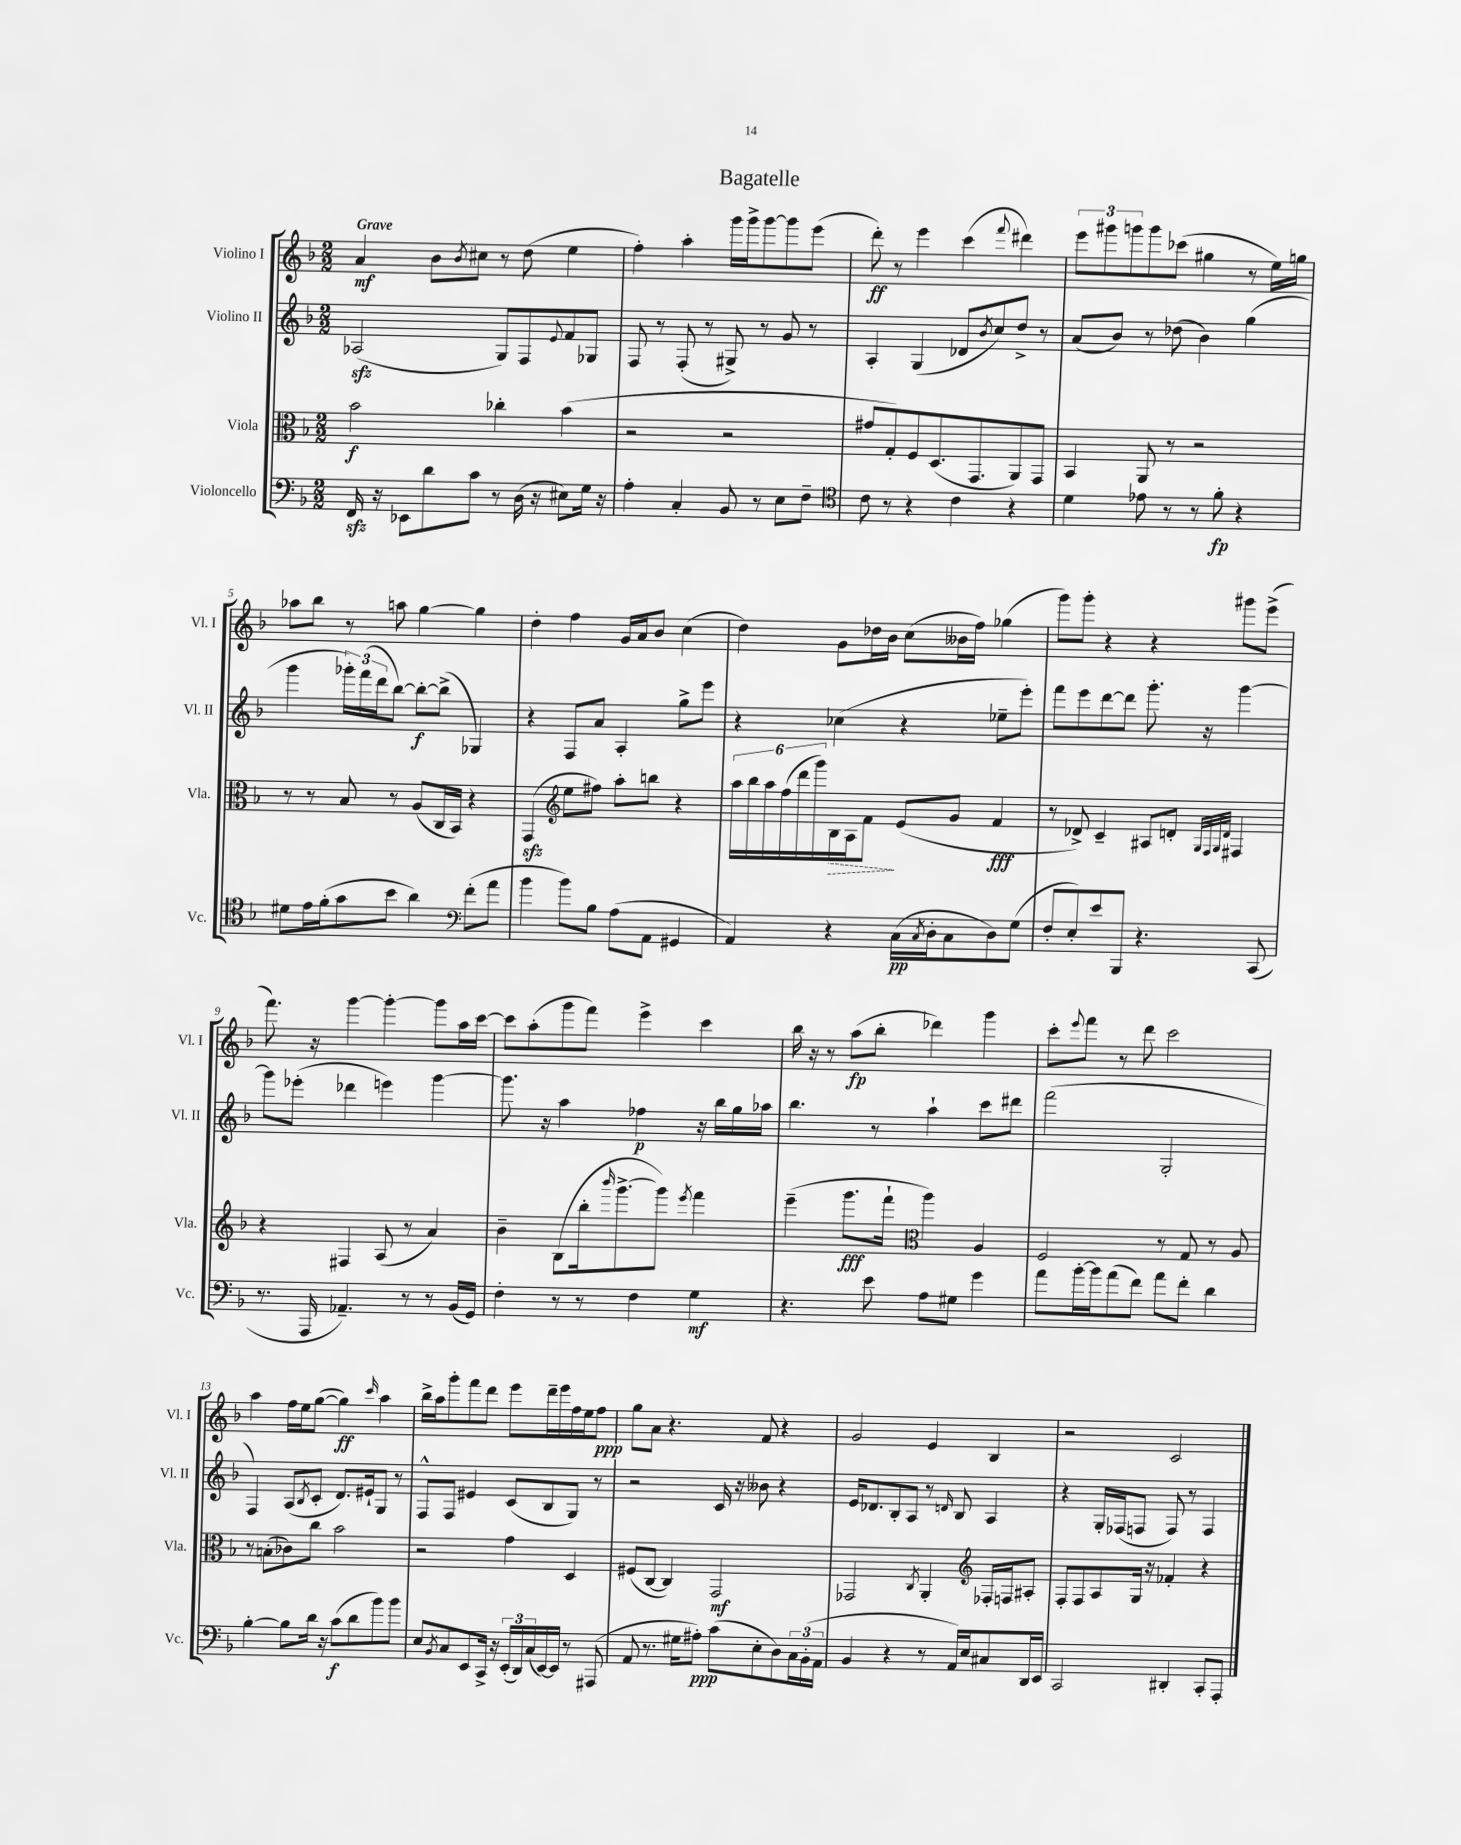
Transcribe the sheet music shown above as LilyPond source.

\header { title = "Bagatelle" }
<<
\new StaffGroup <<
\new Staff = "s0" \with { instrumentName = "Violino I" shortInstrumentName = "Vl. I" } {
    \clef treble \key f \major \numericTimeSignature \time 2/2 \tempo "Grave"
    a'4\mf bes'8 \acciaccatura { bes'8 } cis''8 r8 d''8( e''4 |
    f''4-.) a''4-. g'''16 g'''16-> g'''8~ g'''8 e'''8( |
    d'''8-.\ff) r8 e'''4 c'''4( \appoggiatura { f'''8 } dis'''4) |
    \tuplet 3/2 { e'''8 gis'''8 g'''8 } g'''8 ces'''8( gis''4 r8 e''16) g''16 |
    aes''8 bes''8 r8 a''8 g''4~ g''4 |
    d''4-. f''4 g'16 a'16 bes'8 c''4( |
    d''4) g'8 des''16 bes'16 c''8( beses'16 f''16) ges''4( |
    g'''8) g'''8-. r4 r4 gis'''8 e'''8->( |
    f'''8.) r16 g'''4~ g'''4~-. g'''8 a''16 c'''16~ |
    c'''8 a''8-.( g'''8 f'''8) e'''4-> c'''4 |
    bes''16 r16 r8 a''8\fp( bes''8-. des'''4) g'''4 |
    c'''8-. \appoggiatura { e'''8 } f'''8 r8 d'''8 c'''2 |
    a''4 f''16 e''16 g''8~( g''4\ff) \grace { c'''16 } a''4 |
    bes''16-> a''16 g'''8-. f'''8 d'''8 e'''8 d'''16-- e'''16 f''16 e''16 f''8\ppp |
    g''8 a'8 r4. f'8 r4 |
    g'2 e'4 bes4 |
    r2 c'2 \bar "|." |
}
\new Staff = "s1" \with { instrumentName = "Violino II" shortInstrumentName = "Vl. II" } {
    \clef treble \key f \major \numericTimeSignature \time 2/2
    aes2\sfz( g8) f8 \appoggiatura { e'8 } f'8 ges8 |
    f8 r8 f8-.( r8 gis8->) r8 g'8 r8 |
    a4-. g4( des'8 \acciaccatura { bes'8 } c''8) d''8-> r8 |
    a'8( bes'8) r8 des''8( bes'4) g''4( |
    g'''4 \tuplet 3/2 { ges'''16-.) f'''16( d'''16 } bes''8~) bes''8~-.\f bes''8->( ges4) |
    r4 f8 a'8 a4-. g''8-> e'''8 |
    r4 ces''4( r4 ees''8-- e'''8-.) |
    f'''8 e'''8 d'''8~ d'''8 g'''8.-. r16 g'''4~ |
    g'''8 ees'''8-.( des'''4 e'''4) g'''4~ |
    g'''8. r16 a''4 fes''4\p r16 bes''16 g''16 aes''16 |
    bes''4. r8 a''4-! c'''8 dis'''8 |
    f'''2( g2-. |
    f4) a8( \acciaccatura { bes8 } c'8-. d'8.) eis'16-! g8 r8 |
    f8-^ f8 eis'4 c'8( bes8 g8) r8 |
    r2 c'16 r16 beses'8 r4 |
    e'16 des'8. bes8-. a8 r8 \grace { d'16 } bes8 a4 |
    r4 g16-. fes16( f8 f8) r8 f4 \bar "|." |
}
\new Staff = "s2" \with { instrumentName = "Viola" shortInstrumentName = "Vla." } {
    \clef alto \key f \major \numericTimeSignature \time 2/2
    bes'2\f ces''4-. bes'4( |
    r2 r2 |
    gis'8 g8-.) f8 d8.( g,8. a,8) g,8 |
    bes,4 a,8 r8 r2 |
    r8 r8 bes8 r8 a8( c16 bes,16) r4 |
    g,4\sfz( \clef treble e''8 fis''8) a''8-. b''8 r4 |
    \tuplet 6/4 { a''16 bes''16 a''16 f''16( d'''16 g'''16) } \once \override Hairpin.style = #'dashed-line bes16\> a16 f'8\! e'8( g'8 f'4\fff |
    r8 des'8->) c'4-- ais8 d'8-. \grace { g32 f32 g32 d'32 } fis4 |
    r4 fis4 a8( r8 a'4) |
    bes'4-- bes8( bes''16-. \grace { bes'''16 } g'''8.~-> g'''8) \acciaccatura { e'''8 } f'''4 |
    e'''4--( g'''8.\fff f'''16-! \clef alto a''4) a4 |
    f2 r8 g8 r8 a8 |
    r8 b8-.( ces'8) c''8 bes'2 |
    r2 g'4 d4 |
    fis8( c8~ c4) g,2\mf |
    ges,2 \acciaccatura { c8 } a,4-. \clef treble fes16-. f16 ais8-. |
    f8-. f8 a8 g16 r16 fes'4-. r4 \bar "|." |
}
\new Staff = "s3" \with { instrumentName = "Violoncello" shortInstrumentName = "Vc." } {
    \clef bass \key f \major \numericTimeSignature \time 2/2
    f,16\sfz r16 ees,8 d'8 c'8 r8 d16( r16 eis8) g16 r16 |
    a4-. c4-. bes,8 r8 e8 f8-- |
    \clef tenor c'8 r8 r4 c'4 r4 |
    d'4 ees'8 r8 r8 f'8-.\fp r4 |
    dis'8 e'16 f'16-.( g'8 bes'8 a'4) \clef bass f'8-.( a'8 |
    bes'4 bes'8) bes8 a8( a,8 gis,4 |
    a,4) r4 c16\pp( \acciaccatura { c8 } d16-. c8 d8) g8( |
    f8-. e8-.) e'8 bes,,8 r4. c,8( |
    r8. a,,16 aes,4.--) r8 r8 bes,16( g,16) |
    f4-. r8 r8 f4 g4\mf |
    r4. e'8 a8 gis8 g'4 |
    a'8 bes'16~-. bes'16 a'8( f'8) a'8 f'8-. d'4 |
    bes4~-. bes8 d'16 r16 c'8\f( d'8 bes'8) bes'8 |
    e8 \acciaccatura { bes,8 } c8 e,8 c,16-> r16 \tuplet 3/2 { e,16-.( d,16) c16( } e,16~) e,16 r8 ais,,8( |
    a,8 r8. gis16 ais8-.\ppp) c'8( e8-. d8) \tuplet 3/2 { c16 bes,16-.( a,16 } |
    bes,4 r4 r8 a,16) e16 cis8 d,16 e,16 |
    c,2 dis,4-. c,8-. a,,8-. \bar "|." |
}
>>
>>
